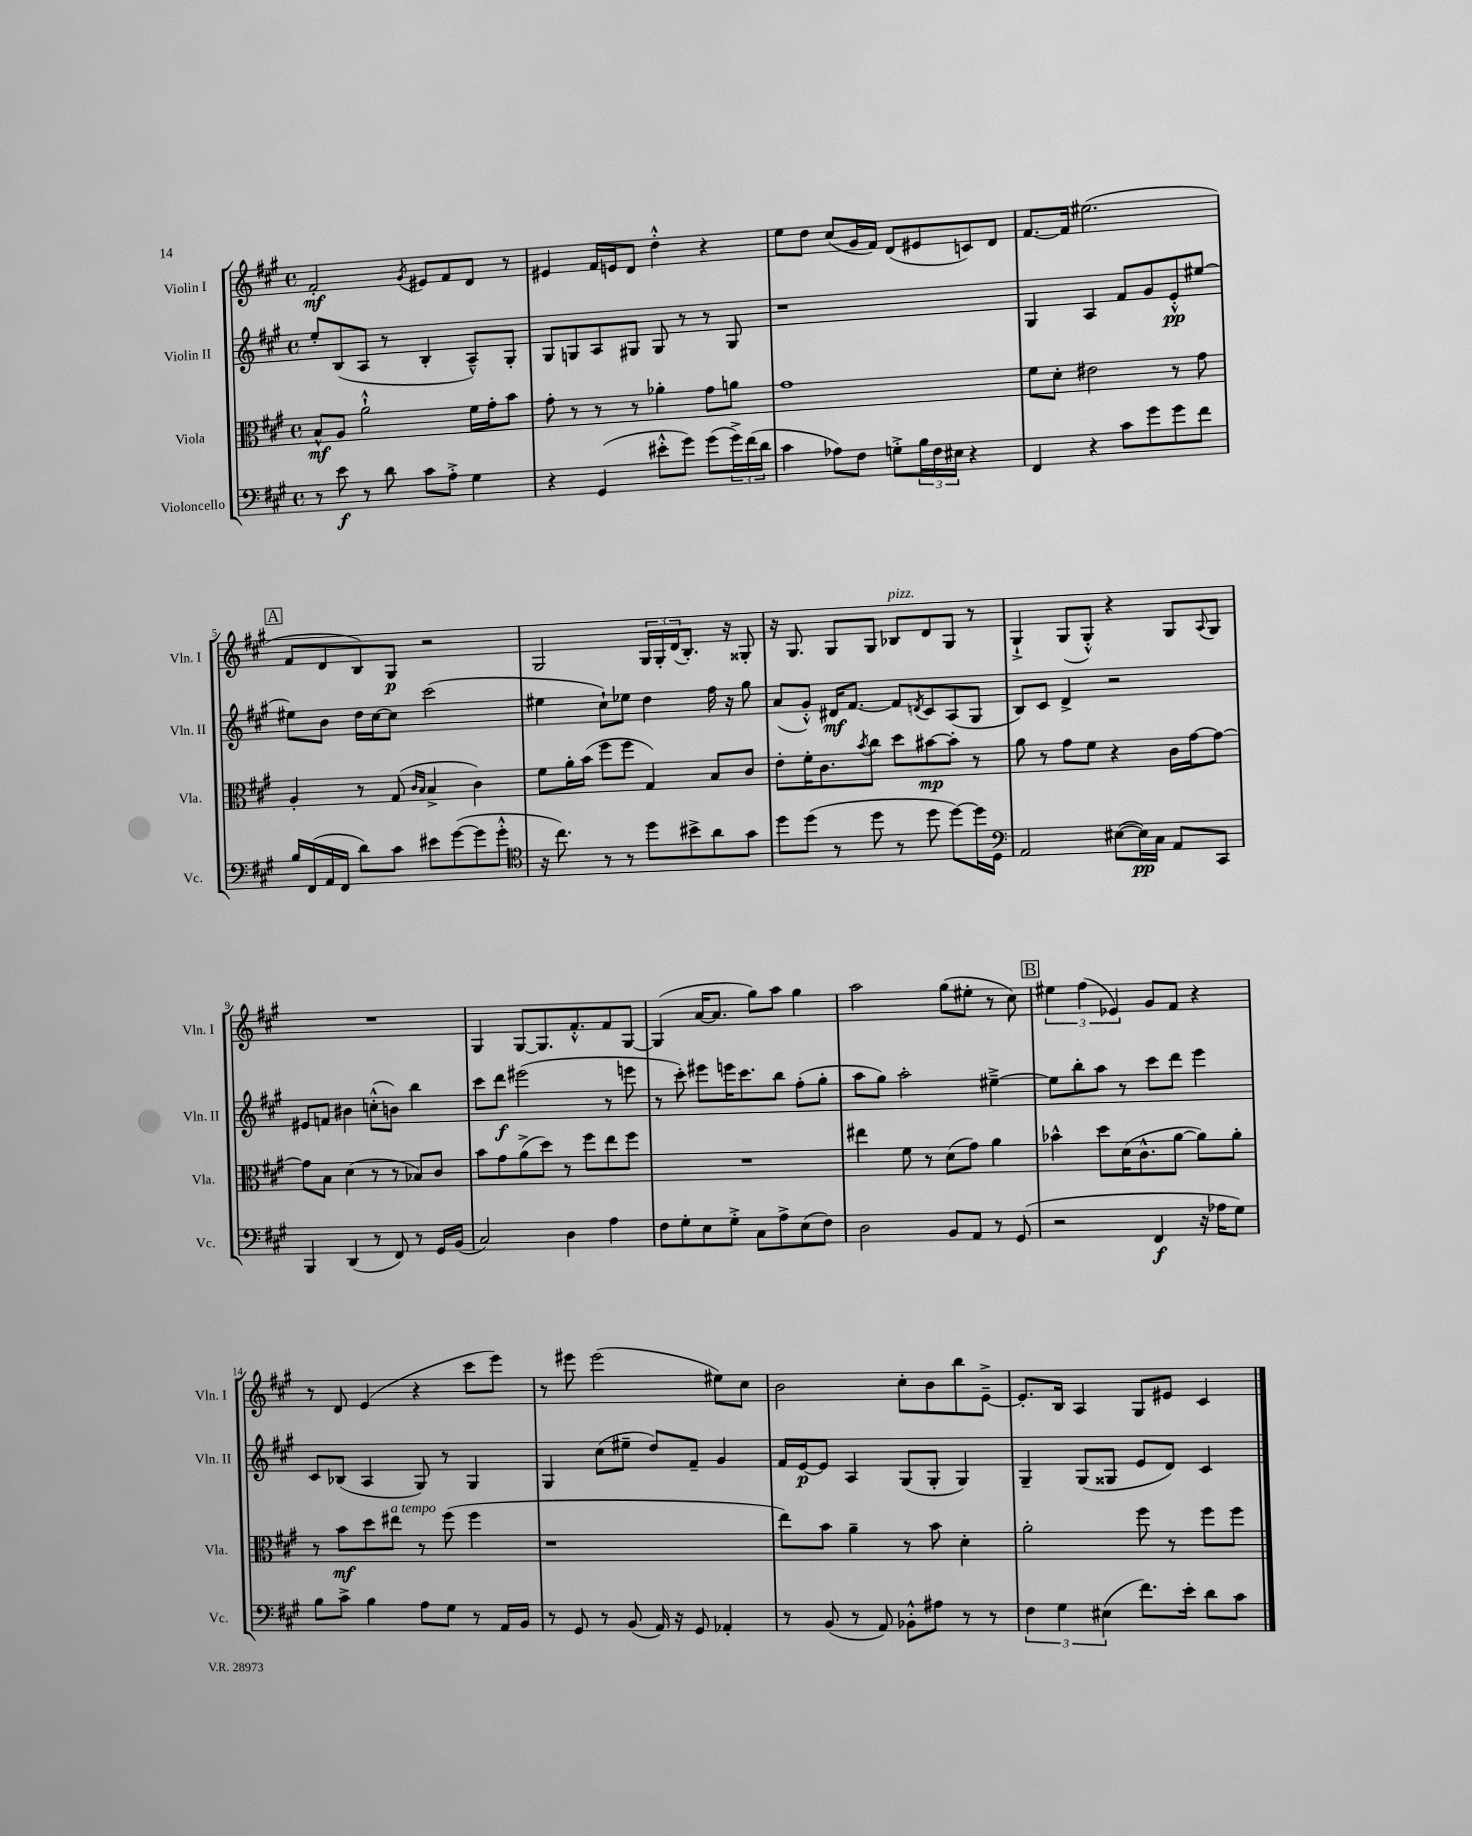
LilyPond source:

<<
\new StaffGroup <<
\new Staff = "s0" \with { instrumentName = "Violin I" shortInstrumentName = "Vln. I" } {
    \clef treble \key a \major \defaultTimeSignature \time 4/4
    fis'2-.\mf \acciaccatura { gis'8 } eis'8 fis'8 d'8 r8 |
    eis'4 fis'16 e'16 d'8 d''4-.-^ r4 |
    e''8 d''8 cis''8( gis'16 fis'16) d'8( eis'8 c'8) d'8 |
    fis'8.~ fis'16 eis''2.( |
    \mark \markup { \box "A" } fis'8 d'8 b8) gis8\p r2 |
    gis2 \tuplet 3/2 { gis16 gis16-. d'16( } b8.-.) r16 gisis8-. |
    r16 gis8. gis8 gis8 bes8^\markup { \italic "pizz." } d'8 gis8 r8 |
    gis4-!-> gis8( gis8-.-^) r4 gis8 \appoggiatura { a8 } gis8 |
    R1 |
    gis4 gis8~ gis8. fis'8.-.-^ fis'8 gis8~ |
    gis4( a'16~ a'8. gis''8) a''8 gis''4 |
    a''2 gis''8( eis''8-. r8 cis''8) |
    \mark \markup { \box "B" } \tuplet 3/2 { eis''4 fis''4( ees'4) } gis'8 fis'8 r4 |
    r8 d'8 e'4( r4 cis'''8 e'''8) |
    r8 eis'''8 eis'''2( eis''8) cis''8 |
    b'2 cis''8-. b'8 b''8 e'8~---> |
    e'8.-. b16 a4 gis8 eis'8 cis'4 \bar "|." |
}
\new Staff = "s1" \with { instrumentName = "Violin II" shortInstrumentName = "Vln. II" } {
    \clef treble \key a \major \defaultTimeSignature \time 4/4
    e''8-. b8( a8 r8 b4-. a8---^) gis8-. |
    gis8 g8 a8 gis8 gis8 r8 r8 gis8 |
    r1 |
    gis4 a4 fis'8 gis'8 e'8-.-^\pp eis''8~ |
    \mark \markup { \box "A" } eis''8 b'8 d''16 cis''16~ cis''8 cis'''2( |
    eis''4 cis''8-!) ees''8 d''4 fis''16 r16 gis''8 |
    a'8( gis'8-.-^) dis'16\mf fis'8.~ fis'8 \acciaccatura { d'8 } cis'8 a8( gis8 |
    b8) cis'8 d'4-> r2 |
    eis'8 f'8 bis'4 c''8-.-^( b'8) b''4 |
    cis'''8 d'''8\f eis'''2( r8 e'''8 |
    r8 cis'''8-.) eis'''8 e'''16 cis'''8. b''8 fis''8-.( gis''8-. |
    a''8 gis''8) a''2-. eis''4~---> |
    \mark \markup { \box "B" } eis''8 b''8-. a''8 r8 cis'''8 d'''8 e'''4 |
    cis'8 bes8( a4 gis8) r8 gis4 |
    gis4 cis''8( eis''8-- d''8) fis'8-- gis'4 |
    fis'16 e'16~\p e'8 a4 gis8( gis8-. gis4) |
    gis4-- gis8( gisis8 e'8 d'8) cis'4 \bar "|." |
}
\new Staff = "s2" \with { instrumentName = "Viola" shortInstrumentName = "Vla." } {
    \clef alto \key a \major \defaultTimeSignature \time 4/4
    b8-^\mf a8 a'2-!-^ fis'16 gis'16-. b'8 |
    gis'8-. r8 r8 r8 aes'4-. gis'8 a'8 |
    gis'1 |
    fis'8 d'8-. eis'2 r8 gis'8 |
    \mark \markup { \box "A" } a4-. r8 gis8( \grace { cis'16 b16 } b4-> cis'4) |
    fis'8 a'16-. b'16( fis''8 fis''8 gis4) b8 cis'8 |
    e'8-. fis'16-. cis'8. \acciaccatura { b'8 } cis''8 d''8 bis'8~\mp bis'8-. r8 |
    a'8 r8 gis'8 fis'8 r4 cis'16 gis'16~ gis'8~ |
    gis'8 b8 d'4( r8 r8 bes8) cis'8 |
    b'8 gis'8 a'8->( d''8) r8 fis''8 e''8 fis''8 |
    R1 |
    eis''4 fis'8 r8 d'8( gis'8) a'4 |
    \mark \markup { \box "B" } bes'4-^ d''8 d'16( cis'8.-^ a'8~ a'8) a'8-. |
    r8 b'8\mf d''8 eis''8^\markup { \italic "a tempo" } r8 fis''8( fis''4 |
    r1 |
    e''8) b'8 a'4-- r8 b'8 d'4-. |
    a'2-. fis''8 r8 fis''8 fis''8 \bar "|." |
}
\new Staff = "s3" \with { instrumentName = "Violoncello" shortInstrumentName = "Vc." } {
    \clef bass \key a \major \defaultTimeSignature \time 4/4
    r8 e'8\f r8 d'8 cis'8 a8-.-> gis4 |
    r4 gis,4( eis'8-.-^ gis'8) gis'8( \tuplet 3/2 { gis'16->) fis'16( d'16 } |
    cis'4 aes8) fis8 g8-.-> \tuplet 3/2 { b16 fis16 eis16 } r4 |
    fis,4 r4 cis'8 gis'8 gis'8 fis'8 |
    \mark \markup { \box "A" } b16 fis,16( a,16 fis,16 d'8) cis'8 eis'8 gis'8~( gis'8 gis'8-.-^ |
    \clef tenor r16 cis''8.) r8 r8 d''8 bis'8-> a'8 gis'8 |
    d''8 d''8( r8 d''8 r8 d''8 d''8~) d''16 d16 |
    \clef bass a,2 eis8~( eis16\pp) cis16 a,8 cis,8 |
    b,,4 d,4( r8 fis,8) r8 gis,16 b,16( |
    cis2) d4 a4 |
    fis8 gis8-. e8 gis8-.-> cis8 a8-> e8( fis8) |
    d2 b,8 a,8 r8 gis,8( |
    \mark \markup { \box "B" } r2 fis,4\f r16 aes16 gis8) |
    b8 cis'8-> b4 a8 gis8 r8 a,16 b,16 |
    r8 gis,8 r8 b,8( a,16) r16 gis,8 aes,4-. |
    r8 b,8( r8 a,8) bes,8-.-^ ais8 r8 r8 |
    \tuplet 3/2 { fis4 gis4 eis4( } fis'8.) e'16-. d'8 cis'8 \bar "|." |
}
>>
>>
